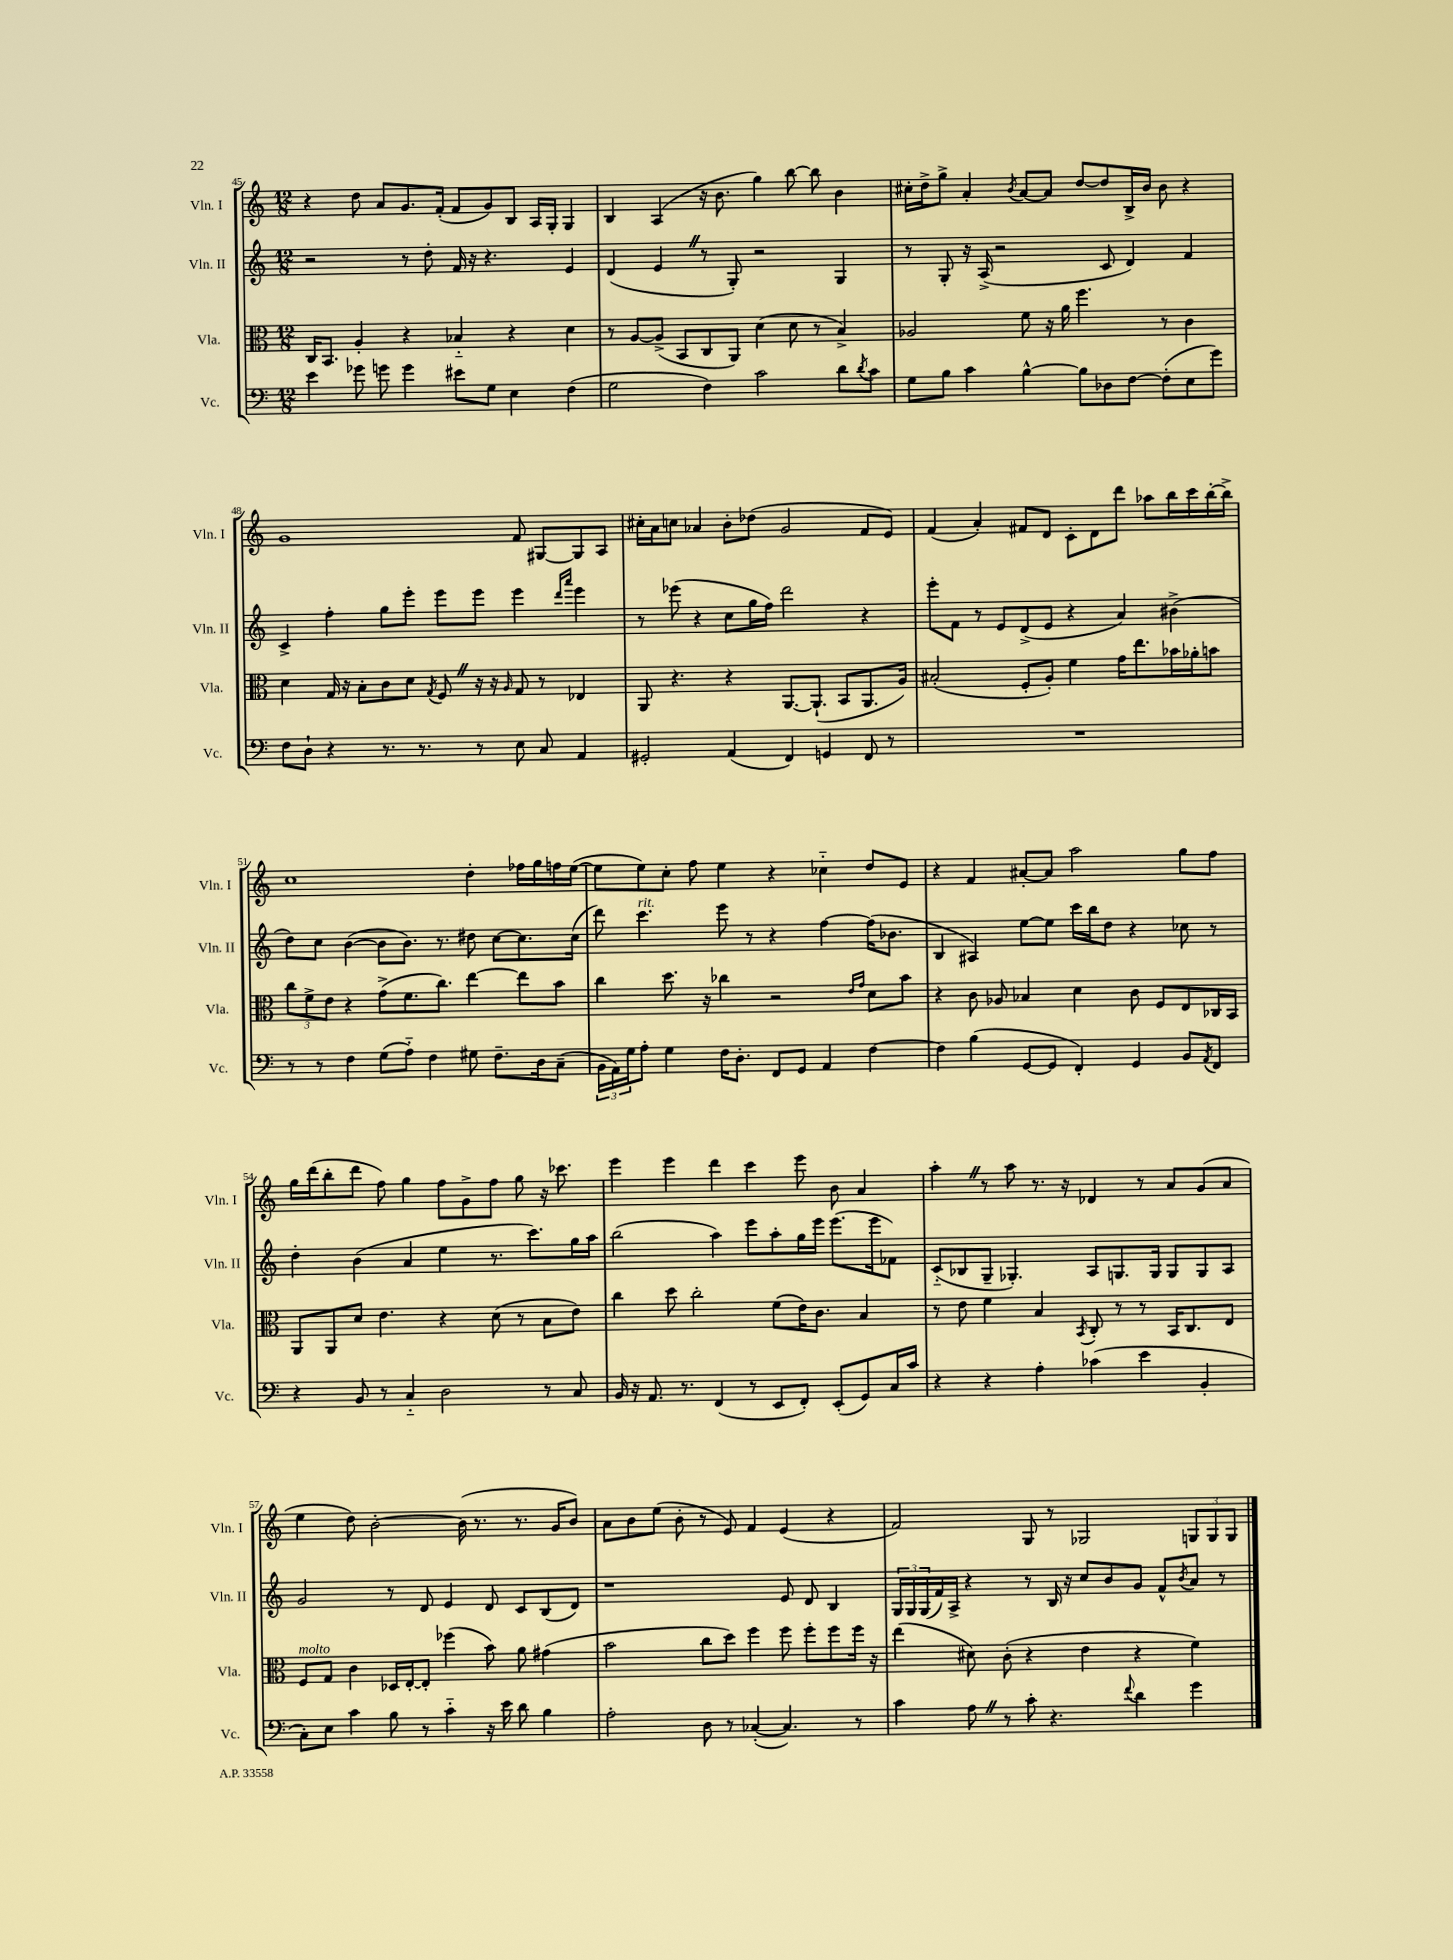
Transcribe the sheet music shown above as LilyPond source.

<<
\new StaffGroup <<
\new Staff = "s0" \with { instrumentName = "Vln. I" shortInstrumentName = "Vln. I" } {
    \clef treble \key c \major \numericTimeSignature \time 12/8
    r4 d''8 a'8 g'8. f'16-.( f'8 g'8) b8 a16 g16-. g4 |
    b4 a4( r16 b'8. g''4) b''8~ b''8 b'4 |
    cis''16-. d''16-> g''8-> a'4-. \acciaccatura { b'8 } a'8~ a'8 d''8~ d''8 b16-> b'16 b'8 r4 |
    g'1 f'8 gis8~ gis8 a8 |
    cis''16-. a'16 c''8 aes'4 b'8-. des''8( g'2 f'8 e'8) |
    f'4( a'4-.) fis'8 d'8 c'8-. d'8 d'''8 aes''8 b''16 c'''16 b''16~-. b''16-> |
    c''1 d''4-. fes''16 g''16 f''16 e''16~( |
    e''8 e''8) c''8-. f''8 e''4 r4 ces''4-_ d''8 e'8 |
    r4 f'4 ais'8~-. ais'8 a''2 g''8 f''8 |
    g''16 d'''16( b''8-. d'''8 f''8) g''4 f''8 g'8-> f''8 g''8 r16 ces'''8. |
    e'''4 e'''4 d'''4 c'''4 e'''8 b'8 a'4 |
    a''4-. \once \override BreathingSign.text = \markup { \musicglyph "scripts.caesura.straight" } \breathe r8 a''8 r8. r16 des'4 r8 a'8 g'8( a'8 |
    e''4 d''8) b'2~-. b'16( r8. r8. g'16 b'8) |
    a'8 b'8 e''8( b'8-. r8 e'8) f'4 e'4( r4 |
    f'2) g8 r8 ges2 \tuplet 3/2 { g8 g8 g8 } \bar "|." |
}
\new Staff = "s1" \with { instrumentName = "Vln. II" shortInstrumentName = "Vln. II" } {
    \clef treble \key c \major \numericTimeSignature \time 12/8
    r2 r8 d''8-. f'16 r16 r4. e'4 |
    d'4( e'4 \once \override BreathingSign.text = \markup { \musicglyph "scripts.caesura.straight" } \breathe r8 g8-.) r2 g4 |
    r8 g8-. r16 a16->( r2 c'8 d'4) f'4 |
    c'4-> f''4-. g''8 e'''8-. e'''8 e'''8 e'''4 \grace { d'''16 a'''16 } e'''4 |
    r8 ees'''8( r4 c''8 g''16 f''16) d'''2 r4 |
    e'''8-. f'8 r8 e'8 d'8->( e'8 r4 a'4) bis'4->( |
    d''8) c''8 b'4~( b'8 b'8.) r8. dis''8 c''8~ c''8. c''16( |
    d'''8) c'''4.^\markup { \italic "rit." } e'''8 r8 r4 f''4~ f''16( bes'8. |
    b4 ais4) e''8~ e''8 c'''16 b''16 d''8 r4 ces''8 r8 |
    d''4-. b'4( a'4 e''4 r8. c'''8.) g''16 a''16 |
    b''2( a''4) e'''8 a''8-. g''16 e'''16 e'''8.( e'''16 fes'8) |
    c'8-_( bes8 g8-- ges4.-.) a8 g8. g16 g8 g8 a8 |
    g'2 r8 d'8 e'4 d'8 c'8 b8( d'8) |
    r1 e'8 d'8 b4 |
    \tuplet 3/2 { g16 g16 g16( } f'16) a16-> r4 r8 b16 r16 c''8 b'8 g'8 f'8-^ \acciaccatura { b'8 } a'8 r8 \bar "|." |
}
\new Staff = "s2" \with { instrumentName = "Vla." shortInstrumentName = "Vla." } {
    \clef alto \key c \major \numericTimeSignature \time 12/8
    c16 b,8. a4-. r4 bes4-_ r4 d'4 |
    r8 a8~ a8->( b,8 c8 a,8) d'4( d'8 r8 b4->) |
    aes2 f'8 r16 a'16 f''4. r8 c'4 |
    d'4 g16 r16 b8-. c'8 d'8 \acciaccatura { g8 } f8 \once \override BreathingSign.text = \markup { \musicglyph "scripts.caesura.straight" } \breathe r16 r16 \grace { a16 } g8 r8 ees4 |
    a,8 r4. r4 a,8.~ a,8.-!( b,8 a,8. a16) |
    bis2-.( f8-. a8-.) f'4 g'16 e''8. bes'16 aes'16-. b'8 |
    \tuplet 3/2 { c''8 f'8-> e'8 } r4 g'8->( f'8. c''8.) e''4~ e''8 b'8 |
    c''4 d''8. r16 ces''4 r2 \grace { e'16 g'16 } d'8 b'8 |
    r4 c'8 aes8 bes4 d'4 c'8 f8 e8 ces16 b,16 |
    a,8 a,8 d'8 e'4. r4 d'8( r8 b8 e'8) |
    c''4 d''8 c''2-. f'8( e'16) c'8. b4 |
    r8 e'8 f'4 b4 \acciaccatura { b,8 } c8-. r8 r8 b,16 c8. e8 |
    f8^\markup { \italic "molto" } g8 c'4 des16 e16~-. e8-. fes''4( b'8) a'8 gis'4( |
    b'2 c''8 d''8) f''4 f''8 f''8-. f''8 f''16 r16 |
    e''4( dis'8) c'8-.( r4 e'4 r4 f'4) \bar "|." |
}
\new Staff = "s3" \with { instrumentName = "Vc." shortInstrumentName = "Vc." } {
    \clef bass \key c \major \numericTimeSignature \time 12/8
    e'4 ges'8 g'8 g'4 eis'8 g8 e4 f4( |
    g2 f4) c'2 d'8 \acciaccatura { d'8 } c'8 |
    g8 b8 c'4 b4~-^ b8 des8 f8~ f8-.( e8 g'8) |
    f8 d8-! r4 r8. r8. r8 e8 c8 a,4 |
    gis,2-. a,4( f,4) g,4 f,8 r8 |
    R1. |
    r8 r8 f4 g8( a8-_) f4 gis8 f8.-- d16 c8--( |
    \tuplet 3/2 { b,16 a,16) g16 } a8-. g4 f16 d8.-. f,8 g,8 a,4 f4~ |
    f4 b4( g,8~ g,8 f,4-.) g,4 b,8 \acciaccatura { a,8 } f,8 |
    r4 b,8 r8 c4-_ d2 r8 c8 |
    b,16 r16 a,8. r8. f,4( r8 e,8 f,8-.) e,8-.( g,8) c16 c'16 |
    r4 r4 a4-. ces'4( e'4 b,4-. |
    c8-.) e8 c'4 b8 r8 c'4-_ r16 e'16 d'8 b4 |
    a2-. d8 r8 ces4~-.( ces4.) r8 |
    c'4 a8 \once \override BreathingSign.text = \markup { \musicglyph "scripts.caesura.straight" } \breathe r8 c'8-. r4. \appoggiatura { f'8 } d'4 g'4 \bar "|." |
}
>>
>>
\layout { \context { \Score currentBarNumber = #45 } }
